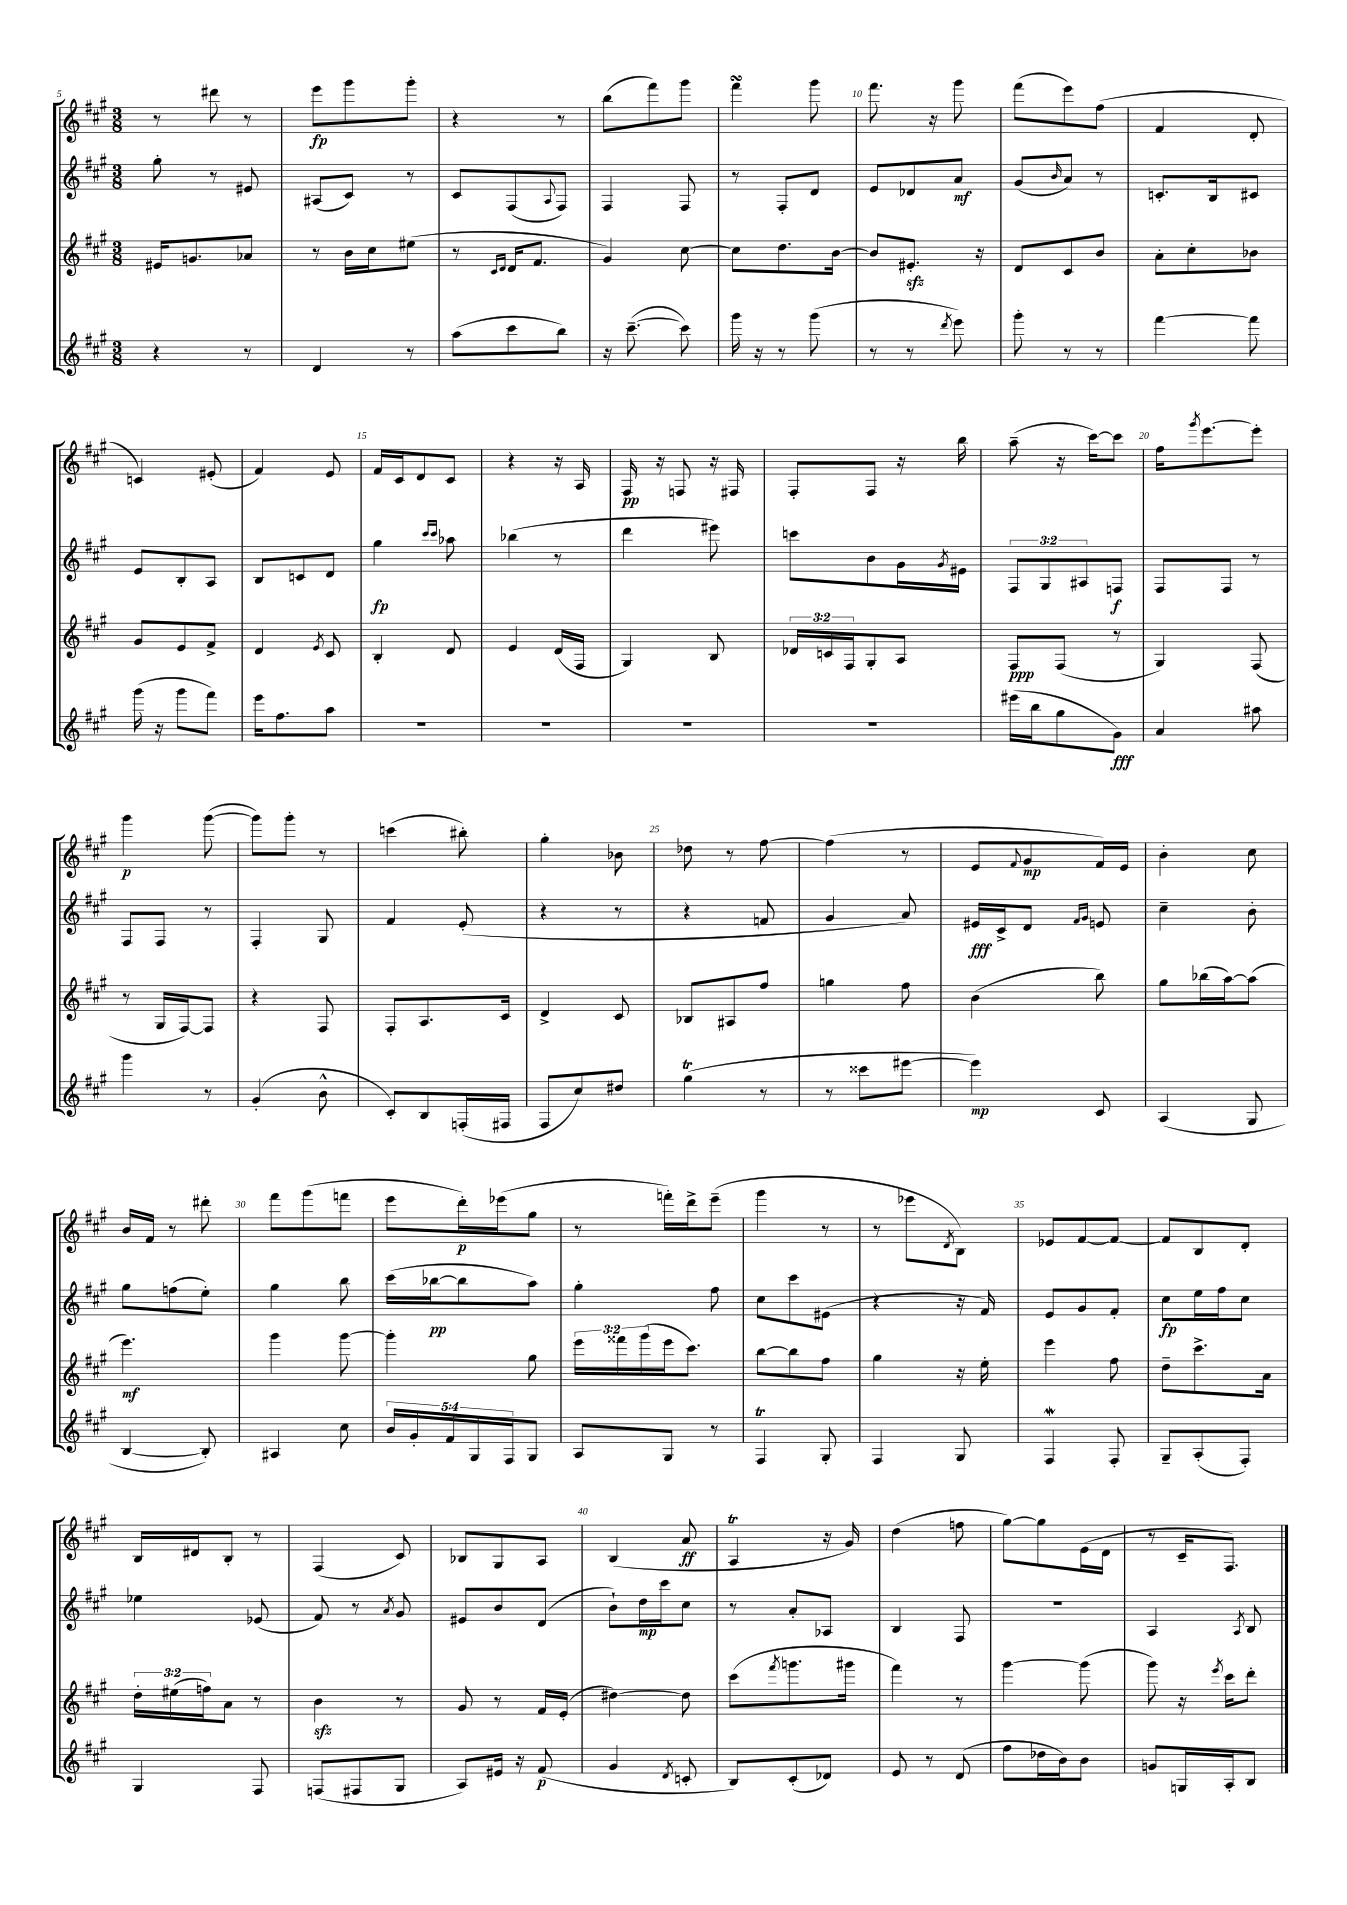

**kern	**kern	**kern	**kern
*staff4	*staff3	*staff2	*staff1
*clefG2	*clefG2	*clefG2	*clefG2
*k[f#c#g#]	*k[f#c#g#]	*k[f#c#g#]	*k[f#c#g#]
*M3/8	*M3/8	*M3/8	*M3/8
4r	16e#	8gg#'	8r
.	8.g	.	.
.	.	8r	8ddd#
8r	8a-	8e#	8r
=	=	=	=
4d	8r	(8A#	8eee
.	16b	8c#)	8ggg#
.	16cc#	.	.
8r	(8ee#	8r	8ggg#'
=	=	=	=
(8aa	8r	8c#	4r
.	16qqc#	.	.
.	16qqd	.	.
8ccc#	16d	(8F#	.
.	8.f#	.	.
.	.	8qqA	.
8bb)	.	8F#)	8r
=	=	=	=
16r	4g#)	4F#	(8bb
([8.ccc#~	.	.	.
.	.	.	8fff#)
8ccc#])	[8cc#	8F#	8ggg#
=	=	=	=
16ggg#	8cc#]	8r	4fff#
16r	.	.	.
8r	8.dd	8F#'	.
(8ggg#	.	8d	8ggg#
.	[16b	.	.
=	=	=	=
8r	8b]	8e	8.fff#
8r	8.e#'	8d-	.
.	.	.	16r
8qddd	.	.	.
8eee)	.	8a	8ggg#
.	16r	.	.
=	=	=	=
8ggg#'	8d	(8g#	(8fff#
.	.	16qqb	.
8r	8c#	8a)	8eee)
8r	8b	8r	(8ff#
=	=	=	=
[4fff#	8a'	8.c'	4f#
.	8cc#'	.	.
.	.	16B	.
8fff#]	8b-	8c#	8d'
=	=	=	=
(16ggg#	8g#	8e	4c)
16r	.	.	.
8ggg#	8e	8B'	.
8fff#)	8f#^	8A	(8e#'
=	=	=	=
16eee	4d	8B	4f#)
8.ff#	.	.	.
.	.	8c	.
.	8qe	.	.
8aa	8c#	8d	8e
=	=	=	=
4.r	4B'	4gg#	16f#
.	.	.	16c#
.	.	.	8d
.	.	16qqccc#	.
.	.	16qqccc#	.
.	8d	8aa-	8c#
=	=	=	=
4.r	4e	(4bb-	4r
.	(16d	8r	16r
.	16F#	.	16A
=	=	=	=
4.r	4G#)	4ddd	16F#
.	.	.	16r
.	.	.	8F
.	8B	8eee#)	16r
.	.	.	16F#
=	=	=	=
4.r	24d-	8ccc	8F#'
.	24c	.	.
.	24F#	.	.
.	8G#'	8b	8F#
.	8A	16g#	16r
.	.	8qg#	.
.	.	16e#	16bb
=	=	=	=
(16eee#	8F#	12F#	(8aa~
16bb	.	.	.
.	.	12G#	.
8gg#	(8F#	.	16r
.	.	12A#	.
.	.	.	[16ccc#)
8g#)	8r	8F	8ccc#]
=	=	=	=
4a	4G#)	8F#	16ff#
.	.	.	8qggg#
.	.	.	[8.eee
.	.	8F#	.
8aa#	(8F#	8r	8eee']
=	=	=	=
4ggg#	8r	8F#	4ggg#
.	16G#	8F#	.
.	[16F#)	.	.
8r	8F#]	8r	([8ggg#
=	=	=	=
(4g#'	4r	4F#'	8ggg#])
.	.	.	8ggg#'
8b^^	8F#	8G#	8r
=	=	=	=
8c#')	8F#'	4f#	(4ccc
8B	8.A	.	.
(16F'	.	(8e'	8bb#')
16F#	16c#	.	.
=	=	=	=
8F#	4d^	4r	4gg#'
8cc#)	.	.	.
8dd#	8c#	8r	8b-
=	=	=	=
(4gg#	8B-	4r	8dd-
.	8A#	.	8r
8r	8ff#	8f	[8ff#
=	=	=	=
8r	4gg	4g#	(4ff#]
8ccc##	.	.	.
[8eee#	8ff#	8a)	8r
=	=	=	=
4eee#])	(4b	16e#	8e
.	.	16c#^	.
.	.	.	8qqf#
.	.	8d	8g#
.	.	16qqf#	.
.	.	16qqg#	.
8c#	8bb)	8e	16f#)
.	.	.	16e
=	=	=	=
(4A	8gg#	4cc#~	4b'
.	(16bb-	.	.
.	[16aa)	.	.
8G#	(8aa]	8b'	8cc#
=	=	=	=
[4B	4.eee)	8gg#	16b
.	.	.	16f#
.	.	(8ff	8r
8B'])	.	8ee')	8ddd#'
=	=	=	=
4A#	4ggg#	4gg#	8fff#
.	.	.	(8ggg#
8cc#	[8ggg#	8bb	8fff
=	=	=	=
20b	4ggg#']	(16ccc#	8eee
20g#'	.	.	.
.	.	[16bb-	.
20f#	.	.	.
.	.	8bb-]	16ddd')
20G#	.	.	.
.	.	.	(16eee-
20F#	.	.	.
8G#	8gg#	8aa)	8gg#
=	=	=	=
8A	24eee	4gg#'	8r
.	24fff##	.	.
.	(24ggg#	.	.
8G#	16eee	.	16fff')
.	8.ccc#)	.	16ddd^
8r	.	8ff#	(8eee~
=	=	=	=
4F#	[8bb	8cc#	4ggg#
.	8bb]	8ccc#	.
8G#'	8ff#	(8e#	8r
=	=	=	=
4F#	4gg#	4r	8r
.	.	.	8eee-
.	.	.	8qd
8G#	16r	16r	8B)
.	16ee'	16f#)	.
=	=	=	=
4F#	4eee	8e	8e-
.	.	8g#	[8f#
8F#'	8ff#	8f#'	8f#_
=	=	=	=
8G#~	8dd~	8cc#	8f#]
(8A'	8.ccc#^	16ee	8B
.	.	16ff#	.
8F#')	.	8cc#	8d'
.	16a	.	.
=	=	=	=
4G#	24dd'	4ee-	16B
.	(24ee#	.	.
.	.	.	16d#
.	24ff)	.	.
.	8a	.	8B'
8F#	8r	(8e-	8r
=	=	=	=
(8F	4b	8f#)	(4F#
8F#	.	8r	.
.	.	8qa	.
8G#	8r	8g#	8c#)
=	=	=	=
8A)	8g#	8e#	8B-
16e#	8r	8b	8G#
16r	.	.	.
(8f#	16f#	(8d	8A
.	(16e'	.	.
=	=	=	=
4g#	[4dd#)	8b`)	(4B
.	.	16dd	.
.	.	16ccc#	.
8qd	.	.	.
8c'	8dd#]	8cc#	8a
=	=	=	=
8B)	(8ccc#	8r	4A
.	8qfff#	.	.
(8c#'	8.ggg	8a'	.
8d-)	.	8A-	16r
.	16ggg#	.	16g#)
=	=	=	=
8e	4fff#)	4B	(4dd
8r	.	.	.
(8d	8r	8F#	8ff
=	=	=	=
8ff#	[4ggg#	4.r	[8gg#)
16dd-	.	.	8gg#]
16b)	.	.	.
8b	(8ggg#]	.	(16e
.	.	.	16d
=	=	=	=
8g	8ggg#)	4A	8r
16G	16r	.	16c#~
.	8qeee	.	.
16A'	16ccc#	.	8.F#)
.	.	8qA	.
8B	8ddd'	8B	.
==	==	==	==
*-	*-	*-	*-
